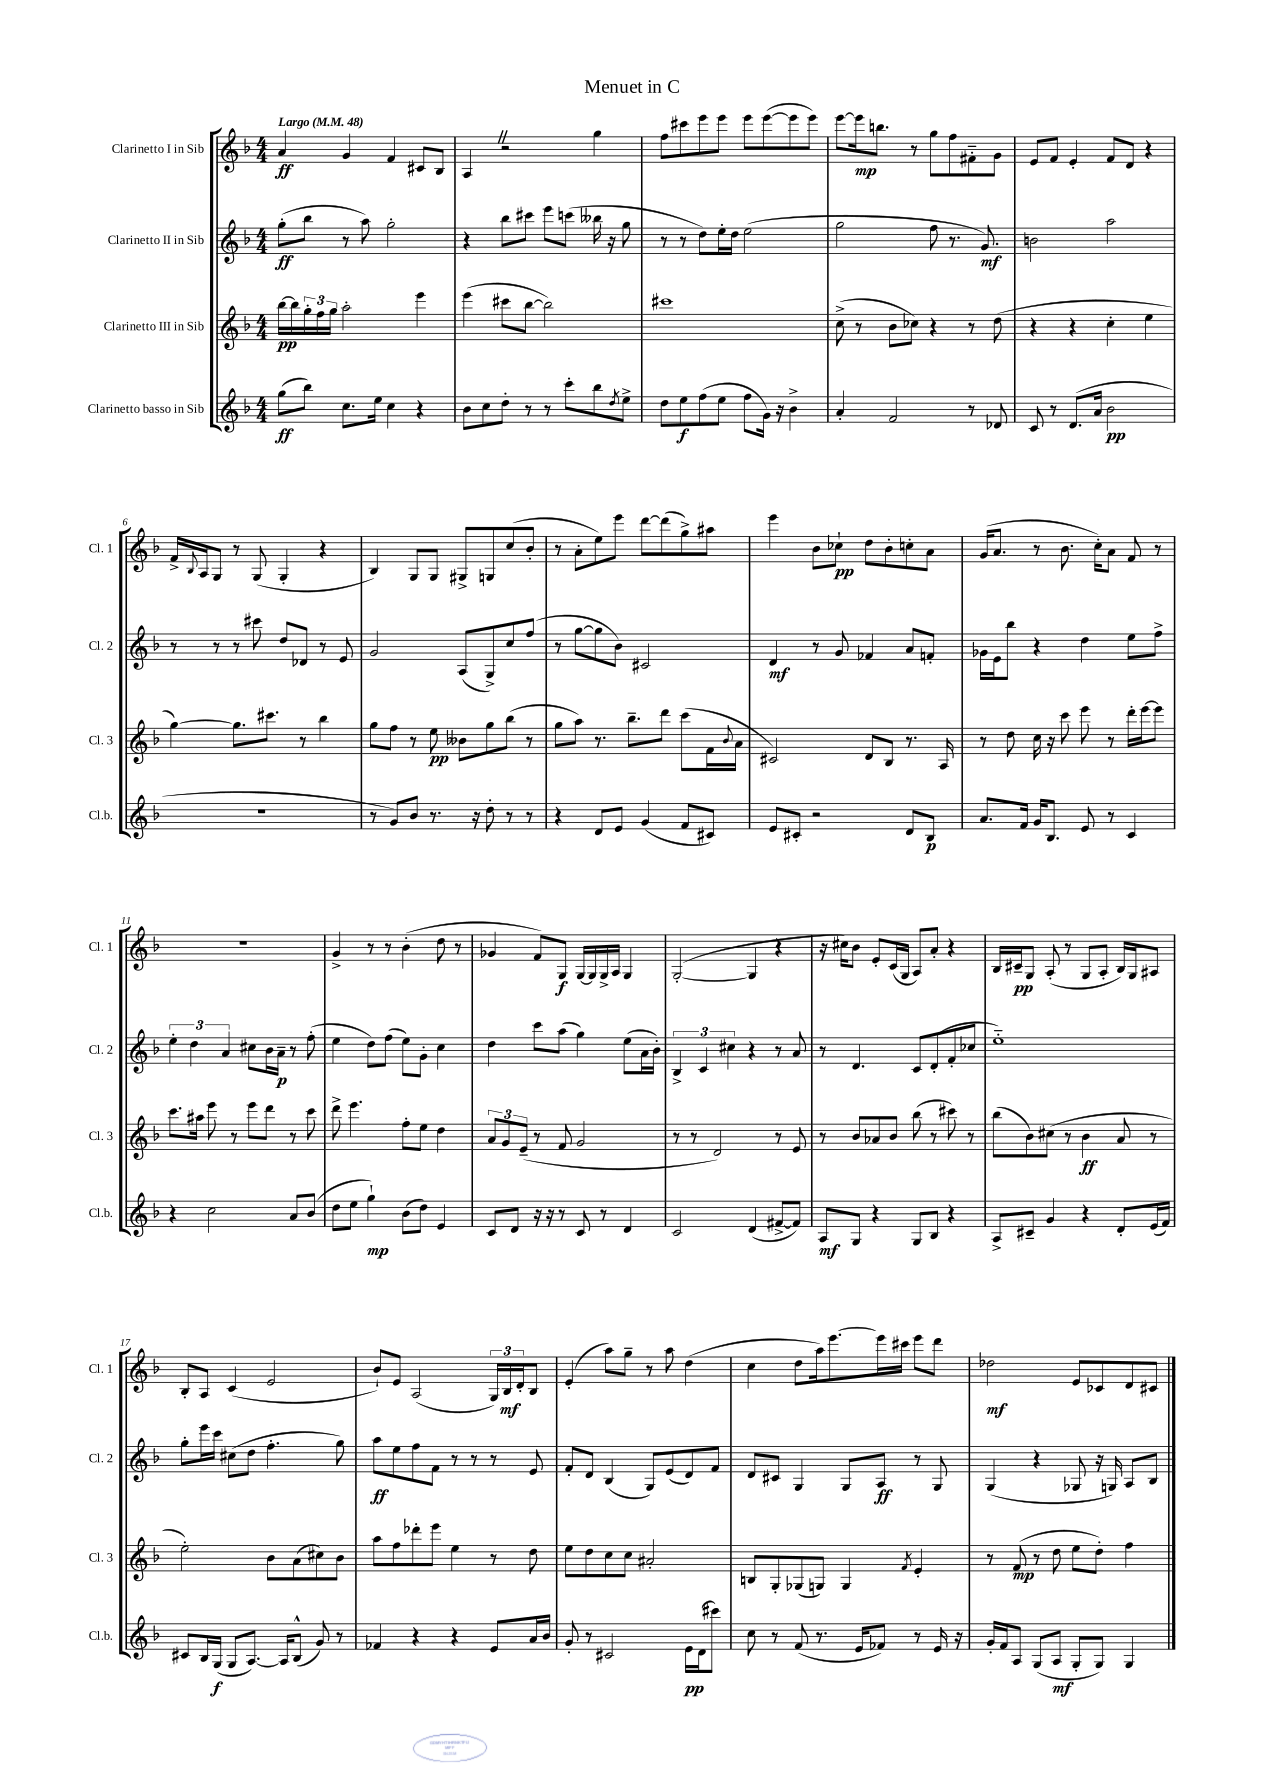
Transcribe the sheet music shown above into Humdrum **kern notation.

**kern	**kern	**kern	**kern
*staff4	*staff3	*staff2	*staff1
*clefG2	*clefG2	*clefG2	*clefG2
*k[b-]	*k[b-]	*k[b-]	*k[b-]
*M4/4	*M4/4	*M4/4	*M4/4
*MM48	*MM48	*MM48	*MM48
(8gg	[16bb-	(8gg'	4a
.	16bb-]	.	.
8bb-)	24gg'	8bb-	.
.	24ff	.	.
.	24gg	.	.
8.cc	2aa'	8r	4g
.	.	8aa)	.
16ee	.	.	.
4cc	.	2gg'	4f
4r	4eee	.	8c#
.	.	.	8B-
=	=	=	=
8b-	(4eee	4r	4A
8cc	.	.	.
8dd'	8ccc#	8bb-	2r
8r	[8bb-	8ccc#	.
8r	2bb-])	8eee	.
8ccc'	.	(8ccc	.
8bb-	.	16bb--	4gg
.	.	16r	.
8qdd	.	.	.
8ee^	.	8gg	.
=	=	=	=
8dd	1ccc#	8r	8ff
8ee	.	8r	8ccc#
(8ff	.	8dd)	8eee
8ee	.	16ee'	8eee
.	.	16dd	.
8ff	.	(2ee	8eee
16g)	.	.	([8eee
16r	.	.	.
4b-^	.	.	8eee]
.	.	.	8eee)
=	=	=	=
4a'	(8cc^	2gg	[8eee
.	8r	.	16eee]
.	.	.	8.bb
2f	8b-	.	.
.	8cc-)	.	8r
.	4r	8ff	8gg
.	.	8.r	8ff
8r	8r	.	8f#'~
.	.	8.g)	.
8d-	(8dd	.	8g
=	=	=	=
8c	4r	2b	8e
8r	.	.	8f
(8.d	4r	.	4e'
16a	.	.	.
2b-	4cc'	2aa	8f
.	.	.	8d
.	4ee	.	4r
=	=	=	=
1r	[4gg)	8r	16f^
.	.	.	8qqB-
.	.	.	16A
.	.	8r	8G
.	8.gg]	8r	8r
.	.	8ccc#	(8G
.	8.ccc#	.	.
.	.	8dd	4G'
.	8r	8d-	.
.	4bb-	8r	4r
.	.	8e	.
=	=	=	=
8r	8gg	2g	4B-)
8g)	8ff	.	.
8b-	8r	.	8G
8.r	8ee	.	8G
.	8b--	(8A	8G#^
16r	.	.	.
8dd'	8gg	8G^)	8G
8r	(8bb-	8cc	(8cc
8r	8r	(8ff	8b-'
=	=	=	=
4r	8gg	8r	8r
.	8aa)	[8gg	8a'
8d	8.r	8gg]	8ee)
8e	.	8b-)	8eee
.	8.bb-~	.	.
(4g	.	2c#	[8ddd
.	8ddd	.	(8ddd]
8f	(8ccc	.	8gg^)
8c#)	16f	.	8aa#
.	8qqb-	.	.
.	16a	.	.
=	=	=	=
8e	2c#)	4d	4eee
8c#'	.	.	.
2r	.	8r	8b-
.	.	8g	8cc-`
.	8d	4f-	8dd
.	8B-	.	8b-'
8d	8.r	8a	8cc'
8B-	.	8f'	8a
.	16A	.	.
=	=	=	=
8.a	8r	16g-	(16g
.	.	16e	8.a
.	8dd	8bb-	.
16f	.	.	.
16g	16cc	4r	8r
8.B-	16r	.	.
.	8ccc	.	8.b-
8e	8eee	4dd	.
.	.	.	16cc')
8r	8r	.	8a
4c	16ddd'	8ee	8f
.	[16eee	.	.
.	8eee]	8ff^	8r
=	=	=	=
4r	8.ccc	6ee'	1r
.	.	6dd	.
.	16aa#	.	.
2cc	8eee	.	.
.	.	6a	.
.	8r	.	.
.	8eee	8cc#	.
.	8ddd	16b-	.
.	.	16a~	.
8a	8r	8r	.
(8b-	8ccc	(8ff'	.
=	=	=	=
8dd	8ddd^	4ee	4g^
8ee	4.eee	.	.
4gg`)	.	8dd)	8r
.	.	(8ff	8r
(8b-	8ff'	8ee)	(4b-'
8dd)	8ee	8g'	.
4e	4dd	4cc	8dd
.	.	.	8r
=	=	=	=
8c	12a	4dd	4g-
.	12g	.	.
8d	.	.	.
.	(12e~	.	.
16r	8r	8ccc	8f)
16r	.	.	.
8r	8f	(8aa	8G
8c	2g	4gg)	[16G
.	.	.	16G]
8r	.	.	16G^
.	.	.	16A
4d	.	(8ee	4G
.	.	16a	.
.	.	16b-')	.
=	=	=	=
2c	8r	6B-^	([2G'
.	8r	.	.
.	.	6c	.
.	2d)	.	.
.	.	6cc#	.
(4d	.	4r	4G]
[8f#^	8r	8r	4r
8f#])	8e	8a	.
=	=	=	=
8A	8r	8r	16r
.	.	.	16cc#)
8G	8b-	4.d	8b-
4r	8a-	.	8e'
.	8b-	.	(16c
.	.	.	16G
8G	(8bb-	8c	8A)
8B-	8r	(8d'	8a'
4r	8ccc#)	8f'	4r
.	8r	8cc-	.
=	=	=	=
8A^	(8bb-	1ee'~)	16B-
.	.	.	16c#~
8c#~	8b-)	.	8G
4g	(8cc#	.	(8A'
.	8r	.	8r
4r	4b-	.	8G
.	.	.	8A'
8d'	8a	.	16B-)
.	.	.	16G
(16e	8r	.	8A#
16f)	.	.	.
=	=	=	=
8c#	2ee')	8gg'	8B-'
16B-	.	16eee	8A
(16G	.	16ccc	.
8G	.	(8cc#	(4c
[8.A)	.	8dd	.
.	8b-	4.ff'	2e
16A]	.	.	.
(8B-^^	(8a	.	.
8g)	8cc#)	.	.
8r	8b-	8gg)	.
=	=	=	=
4f-	8aa	8aa	8b-`)
.	8ff	8ee	8e
4r	8ddd-'	8ff	(2A
.	8eee	8f	.
4r	4ee	8r	.
.	.	8r	.
8e	8r	8r	24G)
.	.	.	24B-
.	.	.	24d'
16a	8dd	8e	8B-
16b-	.	.	.
=	=	=	=
8g'	8ee	8f'	(4e'
8r	8dd	8d	.
2c#	8cc	(4B-	8aa)
.	8cc	.	8gg~
.	2a#'	8G)	8r
.	.	(8e	8aa
16e	.	8d)	(4dd
(16d	.	.	.
8ccc#)	.	8f	.
=	=	=	=
8cc	8B	8d	4cc
8r	8G'	8c#	.
(8f	(8G-	4G	8dd
8.r	8G)	.	16aa)
.	.	.	[8.eee
.	4G	8G	.
16e	.	.	.
8f-)	.	8A	16eee]
.	.	.	16ccc#
.	8qf	.	.
8r	4e'	8r	8eee
16e	.	8G	8ddd
16r	.	.	.
=	=	=	=
16g'	8r	(4G	2dd-
16f	.	.	.
8A	(8f	.	.
(8G	8r	4r	.
8A	8dd	.	.
8G'	8ee	8G-	8e
8G)	8dd')	16r	8c-
.	.	16G)	.
4G	4ff	8A	8d
.	.	8B-	8c#
==	==	==	==
*-	*-	*-	*-
